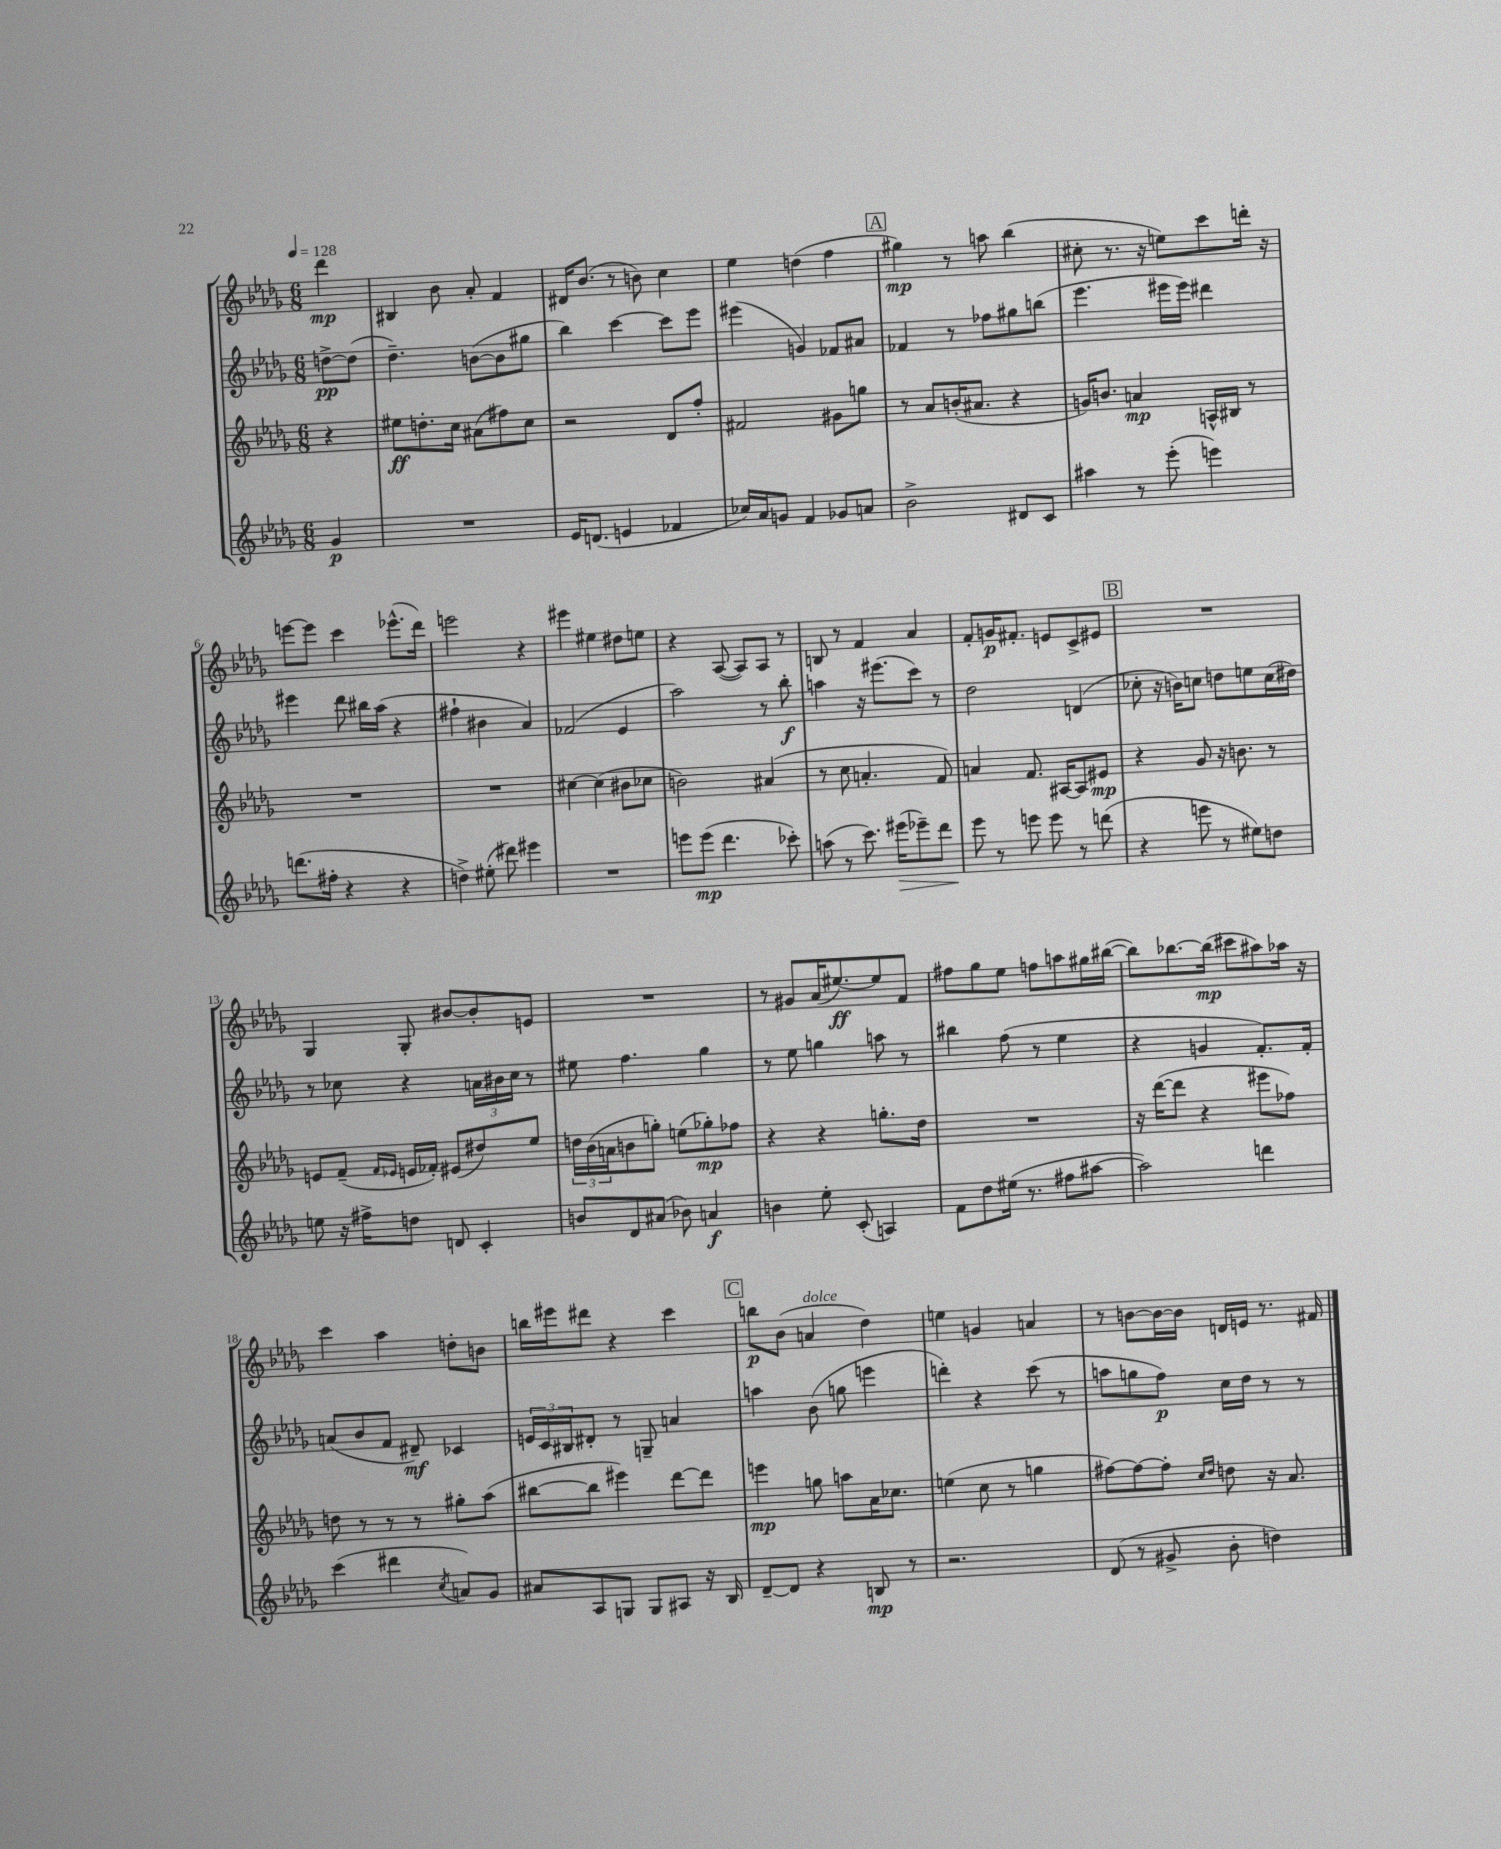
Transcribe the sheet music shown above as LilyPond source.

<<
\new StaffGroup <<
\new Staff = "s0" {
    \clef treble \key des \major \numericTimeSignature \time 6/8 \partial 4 \tempo 4 = 128
    des'''4\mp |
    bis4 bes'8 aes'8-. f'4 |
    dis'16 bes'8.( r8 b'8) c''4 |
    ees''4 d''4( f''4 |
    \mark \markup { \box "A" } gis''4\mp) r8 a''8 bes''4( |
    cis''8-. r8. r16 e''8) c'''8 d'''16-. r16 |
    e'''8~ e'''8 c'''4 ees'''8.-^( des'''16) |
    e'''2 r4 |
    eis'''4 eis''4 dis''8 e''8 |
    r4 aes8~( aes8) aes8 r8 |
    b8 r8 f'4 aes'4 |
    f'8-. g'16\p fis'8.-. e'8 c'8-> eis'8 |
    \mark \markup { \box "B" } R2. |
    ges4 ges8-. bis'8~ bis'8-. e'8 |
    R2. |
    r8 gis'8 aes'16( eis''8.~\ff) eis''8 f'8 |
    fis''8 ges''8 ees''8 f''8 a''8 gis''16 bis''16~( |
    bis''8) bes''8.~ bes''16\mp( cis'''8 ais''8) aes''16 r16 |
    c'''4 aes''4 d''8-. b'8 |
    b''16 eis'''16 dis'''8 r4 c'''4 |
    \mark \markup { \box "C" } b''8\p bes'8( a'4^\markup { \italic "dolce" } des''4) |
    e''4 g'4 a'4 |
    r8 b'8~ b'16~ b'16 d'16 e'16 r8. fis'16 \bar "|." |
}
\new Staff = "s1" {
    \clef treble \key des \major \numericTimeSignature \time 6/8 \partial 4
    d''8~->\pp d''8( |
    des''4.--) b'8~( b'8 gis''8 |
    bes''4) c'''4~ c'''8 ees'''8 |
    eis'''4( g'4) fes'8 ais'8 |
    \mark \markup { \box "A" } fes'4 r8 fes''8 gis''8 b''8( |
    ees'''4. eis'''16 eis'''16) dis'''4 |
    eis'''4 des'''8 bis''16 aes''16( r4 |
    fis''4-! bis'4 aes'4) |
    fes'2( ees'4 |
    aes''2) r8 bes''8-.\f |
    a''4 r16 eis'''8.( c'''8) r8 |
    des''2 d'4( |
    \mark \markup { \box "B" } ces''8-. r16 b'16) c''8 d''8 e''8 c''16( dis''16) |
    r8 ces''8 r4 \tuplet 3/2 { a'16 bis'16 ces''16 } r8 |
    eis''8 f''4. ges''4 |
    r8 ees''8 g''4 a''8 r8 |
    bis''4 f''8( r8 ees''4 |
    r4 g'4 f'8.-.) f'16-. |
    a'8( bes'8 f'8 dis'8--\mf) ces'4 |
    \tuplet 3/2 { e'16 c'16 bis16 } dis'8-. r8 g8-- a'4 |
    \mark \markup { \box "C" } a''4 bes'8( g''8 e'''4 |
    d'''4-.) r4 c'''8( r8 |
    a''8 g''8 f''8\p) c''16 des''16 r8 r8 \bar "|." |
}
\new Staff = "s2" {
    \clef treble \key des \major \numericTimeSignature \time 6/8 \partial 4
    r4 |
    eis''8\ff d''8.-. c''16 ais'8( fis''8) c''8 |
    r2 des'8 f''8-. |
    fis'2 gis'8 g''8 |
    \mark \markup { \box "A" } r8 aes'8 b'16-.( ais'8. r4 |
    g'16) b'8. a'4\mp a16-^ bis16 r8 |
    R2. |
    R2. |
    cis''4~ cis''4( bis'8 ces''8 |
    b'2) ais'4( |
    r8 c''8 a'4.-. f'8) |
    a'4 f'8. ais16~ ais8 eis'8\mp |
    \mark \markup { \box "B" } r4 ges'8 r16 b'8. r8 |
    e'8 f'8--( \grace { f'16 ees'16 } e'16 fes'16-.) eis'8( dis''8) ees''8 |
    \tuplet 3/2 { d''16 bes'16( a'16 } b'8 g''8-.) e''8( ges''8-.\mp) fes''8 |
    r4 r4 g''8.-. des''16 |
    R2. |
    r16 des'''16~( des'''8 r4 eis'''8 fes''8) |
    d''8 r8 r8 r8 gis''8-. aes''8( |
    bis''8~ bis''8 eis'''4) des'''8~ des'''8 |
    \mark \markup { \box "C" } e'''4\mp g''8 a''8 aes'16 ces''8. |
    e''4( c''8 r8 g''4 |
    fis''8~) fis''8~ fis''8-. \grace { c''16 des''16 } d''8 r16 aes'8. \bar "|." |
}
\new Staff = "s3" {
    \clef treble \key des \major \numericTimeSignature \time 6/8 \partial 4
    ges'4\p |
    R2. |
    ees'16 d'8.( e'4 fes'4 |
    ces''16) aes'16 g'8 f'4 ges'8 a'8 |
    \mark \markup { \box "A" } bes'2-> dis'8 c'8 |
    ais''4 r8 ees'''8-.( e'''4) |
    d'''8.( fis''16-. r4 r4 |
    d''4->) eis''8-.( dis'''8) eis'''4 |
    R2. |
    e'''8 e'''8\mp( des'''4. ces'''8-.) |
    a''8( r8 c'''8.) eis'''16\>( ees'''8--) des'''8 |
    ees'''8\! r8 e'''8 e'''8 r8 d'''8( |
    \mark \markup { \box "B" } r4 e'''8 r8 eis''8) d''8 |
    e''8 r16 fis''16-> d''8 d'8 c'4-. |
    b'8 des'8 ais'8( bes'8) a'4\f |
    b'4 ees''8-. c'8-.( a4) |
    f'8 des''8 eis''16( r8. fis''8 ais''8~ |
    ais''2) d'''4 |
    c'''4( dis'''4 \acciaccatura { c''8 } a'8) ges'8 |
    ais'8 aes8 g8 g8 ais8 r16 bes16 |
    \mark \markup { \box "C" } des'8~-- des'8 r4 b8\mp r8 |
    r2. |
    des'8( r8 gis'8-> bes'8-. d''4) \bar "|." |
}
>>
>>
